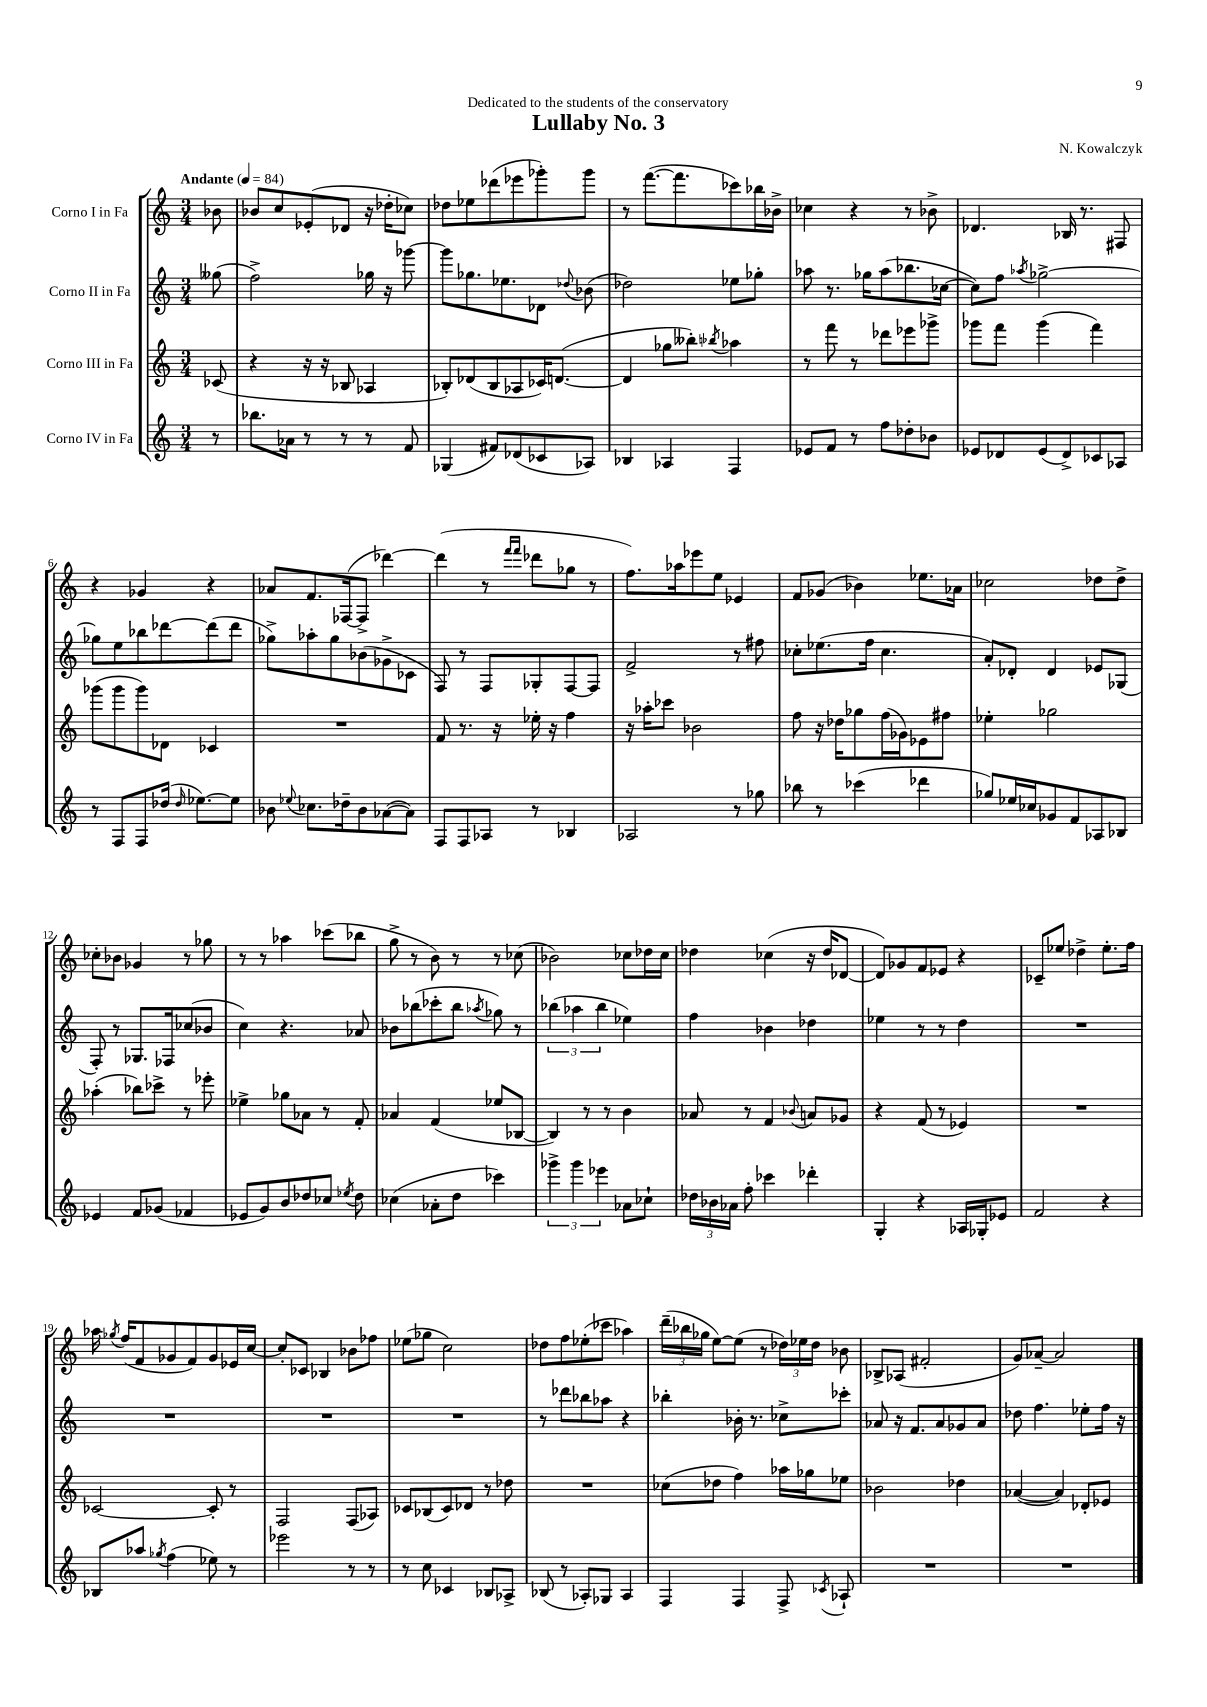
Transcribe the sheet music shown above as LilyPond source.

\header { title = "Lullaby No. 3" composer = "N. Kowalczyk" dedication = "Dedicated to the students of the conservatory" }
<<
\new StaffGroup <<
\new Staff = "s0" \with { instrumentName = "Corno I in Fa" } {
    \clef treble \key c \major \numericTimeSignature \time 3/4 \partial 8 \tempo "Andante" 4 = 84
    \autoBeamOff bes'8 |
    bes'8[ c''8 ees'8-.( des'8] r16 des''16[-. ces''8]) |
    des''8[ ees''8 des'''8( ees'''8 ges'''8-.) ges'''8] |
    r8 f'''8.[~( f'''8. ces'''8) bes''16 bes'16]-> |
    ces''4 r4 r8 bes'8-> |
    des'4. bes16 r8. fis8 |
    r4 ges'4 r4 |
    aes'8[ f'8. fes16~( fes8]-> des'''4~) |
    des'''4( r8 \grace { f'''16[ f'''16] } des'''8[ ges''8] r8 |
    f''8.[) aes''16 ees'''8 e''8] ees'4 |
    f'8[ ges'8]( bes'4) ees''8.[ aes'16] |
    ces''2 des''8[ des''8]-> |
    ces''8[-. bes'8] ges'4 r8 ges''8 |
    r8 r8 aes''4 ces'''8[( bes''8] |
    g''8-> r8 b'8) r8 r8 ces''8( |
    bes'2) ces''8[ des''16 ces''16] |
    des''4 ces''4( r16 des''16[ des'8]~ |
    des'8[) ges'8 f'8 ees'8] r4 |
    ces'8[-- ees''8] des''4-> ees''8.[-. f''16] |
    aes''16 \acciaccatura { ges''8 } f''16[( f'8 ges'8 f'8) ges'8 ees'16 c''16]~ |
    c''8[-. ces'8] bes4 bes'8[ fes''8] |
    ees''8[( ges''8] c''2) |
    des''8[ f''8 ees''8-.( ces'''8] aes''4) |
    \tuplet 3/2 { d'''16[--( bes''16 ges''16] } e''8[~) e''8]( r8 \tuplet 3/2 { des''16[) ees''16 des''16] } bes'8 |
    bes8[-> aes8]( fis'2-. |
    g'8[) aes'8]~-- aes'2 \bar "|." |
}
\new Staff = "s1" \with { instrumentName = "Corno II in Fa" } {
    \clef treble \key c \major \numericTimeSignature \time 3/4 \partial 8
    \autoBeamOff geses''8( |
    f''2->) ges''16 r16 ges'''8~ |
    ges'''8[ ges''8. ees''8. des'8] \appoggiatura { des''8 } bes'8( |
    des''2) ees''8[ ges''8]-. |
    aes''8 r8. ges''16[ aes''8( bes''8. ces''16]~ |
    ces''8[) f''8] \acciaccatura { aes''8 } ges''2~-> |
    ges''8[ e''8 bes''8 des'''8~ des'''8( des'''8] |
    ges''8[->) aes''8-. ges''8 bes'8( ges'8-> ces'8] |
    f8) r8 f8[ ges8-. f8~ f8] |
    f'2-> r8 fis''8 |
    ces''8[-. ees''8.( f''16] ces''4. |
    a'8[-.) des'8]-. des'4 ees'8[ ges8]( |
    f8-.) r8 ges8.[ fes16 ces''8( bes'8] |
    c''4) r4. aes'8 |
    bes'8[ bes''8( ces'''8-. bes''8] \acciaccatura { aes''8 } ges''8) r8 |
    \tuplet 3/2 { bes''4( aes''4 bes''4 } ees''4) |
    f''4 bes'4 des''4 |
    ees''4 r8 r8 d''4 |
    R2. |
    R2. |
    R2. |
    R2. |
    r8 des'''8[ bes''8 aes''8] r4 |
    bes''4-. bes'16-. r8. ces''8[-> ces'''8]-. |
    aes'8 r16 f'8.[ aes'8 ges'8 aes'8] |
    des''8 f''4. ees''8[-. f''16] r16 \bar "|." |
}
\new Staff = "s2" \with { instrumentName = "Corno III in Fa" } {
    \clef treble \key c \major \numericTimeSignature \time 3/4 \partial 8
    \autoBeamOff ces'8( |
    r4 r16 r16 bes8 aes4 |
    bes8[-.) des'8( bes8 aes8 ces'16) d'8.]~( |
    d'4 ges''8[ beses''8]-.) \acciaccatura { bes''8 } aes''4 |
    r8 f'''8 r8 des'''8[ ees'''8 ges'''8]-> |
    ges'''8[ f'''8] ges'''4( f'''4) |
    ges'''8[( ges'''8 ges'''8) des'8] ces'4 |
    R2. |
    f'8 r8. r16 ees''16-. r16 f''4 |
    r16 aes''16[-. ces'''8] bes'2 |
    f''8 r16 des''16[ ges''8 f''16( ges'16) ees'8 fis''8] |
    ees''4-. ges''2 |
    aes''4-.( bes''8[) ces'''8]-> r8 ees'''8-. |
    ees''4-> ges''8[ aes'8] r8 f'8-. |
    aes'4 f'4( ees''8[ bes8]~ |
    bes4) r8 r8 b'4 |
    aes'8 r8 f'4 \appoggiatura { bes'8 } a'8[ ges'8] |
    r4 f'8( r8 ees'4) |
    R2. |
    ces'2~ ces'8-. r8 |
    f2 f8[( aes8]) |
    ces'8[ bes8( ces'8) des'8] r8 des''8 |
    R2. |
    ces''8[( des''8] f''4) aes''16[ ges''16 ees''8] |
    bes'2 des''4 |
    aes'4~( aes'4) des'8[-. ees'8] \bar "|." |
}
\new Staff = "s3" \with { instrumentName = "Corno IV in Fa" } {
    \clef treble \key c \major \numericTimeSignature \time 3/4 \partial 8
    \autoBeamOff r8 |
    bes''8.[ aes'16] r8 r8 r8 f'8 |
    ges4( fis'8[) des'8( ces'8 aes8]) |
    bes4 aes4 f4 |
    ees'8[ f'8] r8 f''8[ des''8-. bes'8] |
    ees'8[ des'8 ees'8( des'8->) ces'8 aes8] |
    r8 f8[ f8 des''16]( \grace { des''16 } ees''8.[~) ees''8] |
    bes'8 \appoggiatura { ees''8 } ces''8.[ des''16-- bes'8 aes'8~( aes'8]) |
    f8[ f8 aes8] r8 bes4 |
    aes2 r8 ges''8 |
    bes''8 r8 ces'''4( des'''4 |
    ges''8[) ees''16 ces''16 ges'8 f'8 aes8 bes8] |
    ees'4 f'8[ ges'8]( fes'4 |
    ees'8[ g'8) b'8 des''8 ces''8] \acciaccatura { ees''8 } des''8 |
    ces''4( aes'8[-. d''8] ces'''4) |
    \tuplet 3/2 { ges'''4-> ges'''4 ees'''4 } aes'8[ ces''8]-! |
    \tuplet 3/2 { des''16[ bes'16 aes'16] } f''8-. ces'''4 des'''4-. |
    g4-. r4 aes16[ ges16-. ees'8] |
    f'2 r4 |
    bes8[ aes''8] \acciaccatura { ges''8 } f''4( ees''8) r8 |
    ees'''2 r8 r8 |
    r8 c''8 ces'4 bes8[ aes8]-> |
    bes8( r8 aes8[-.) ges8] aes4 |
    f4 f4 f8-> \acciaccatura { ces'8 } aes8-! |
    R2. |
    R2. \bar "|." |
}
>>
>>
